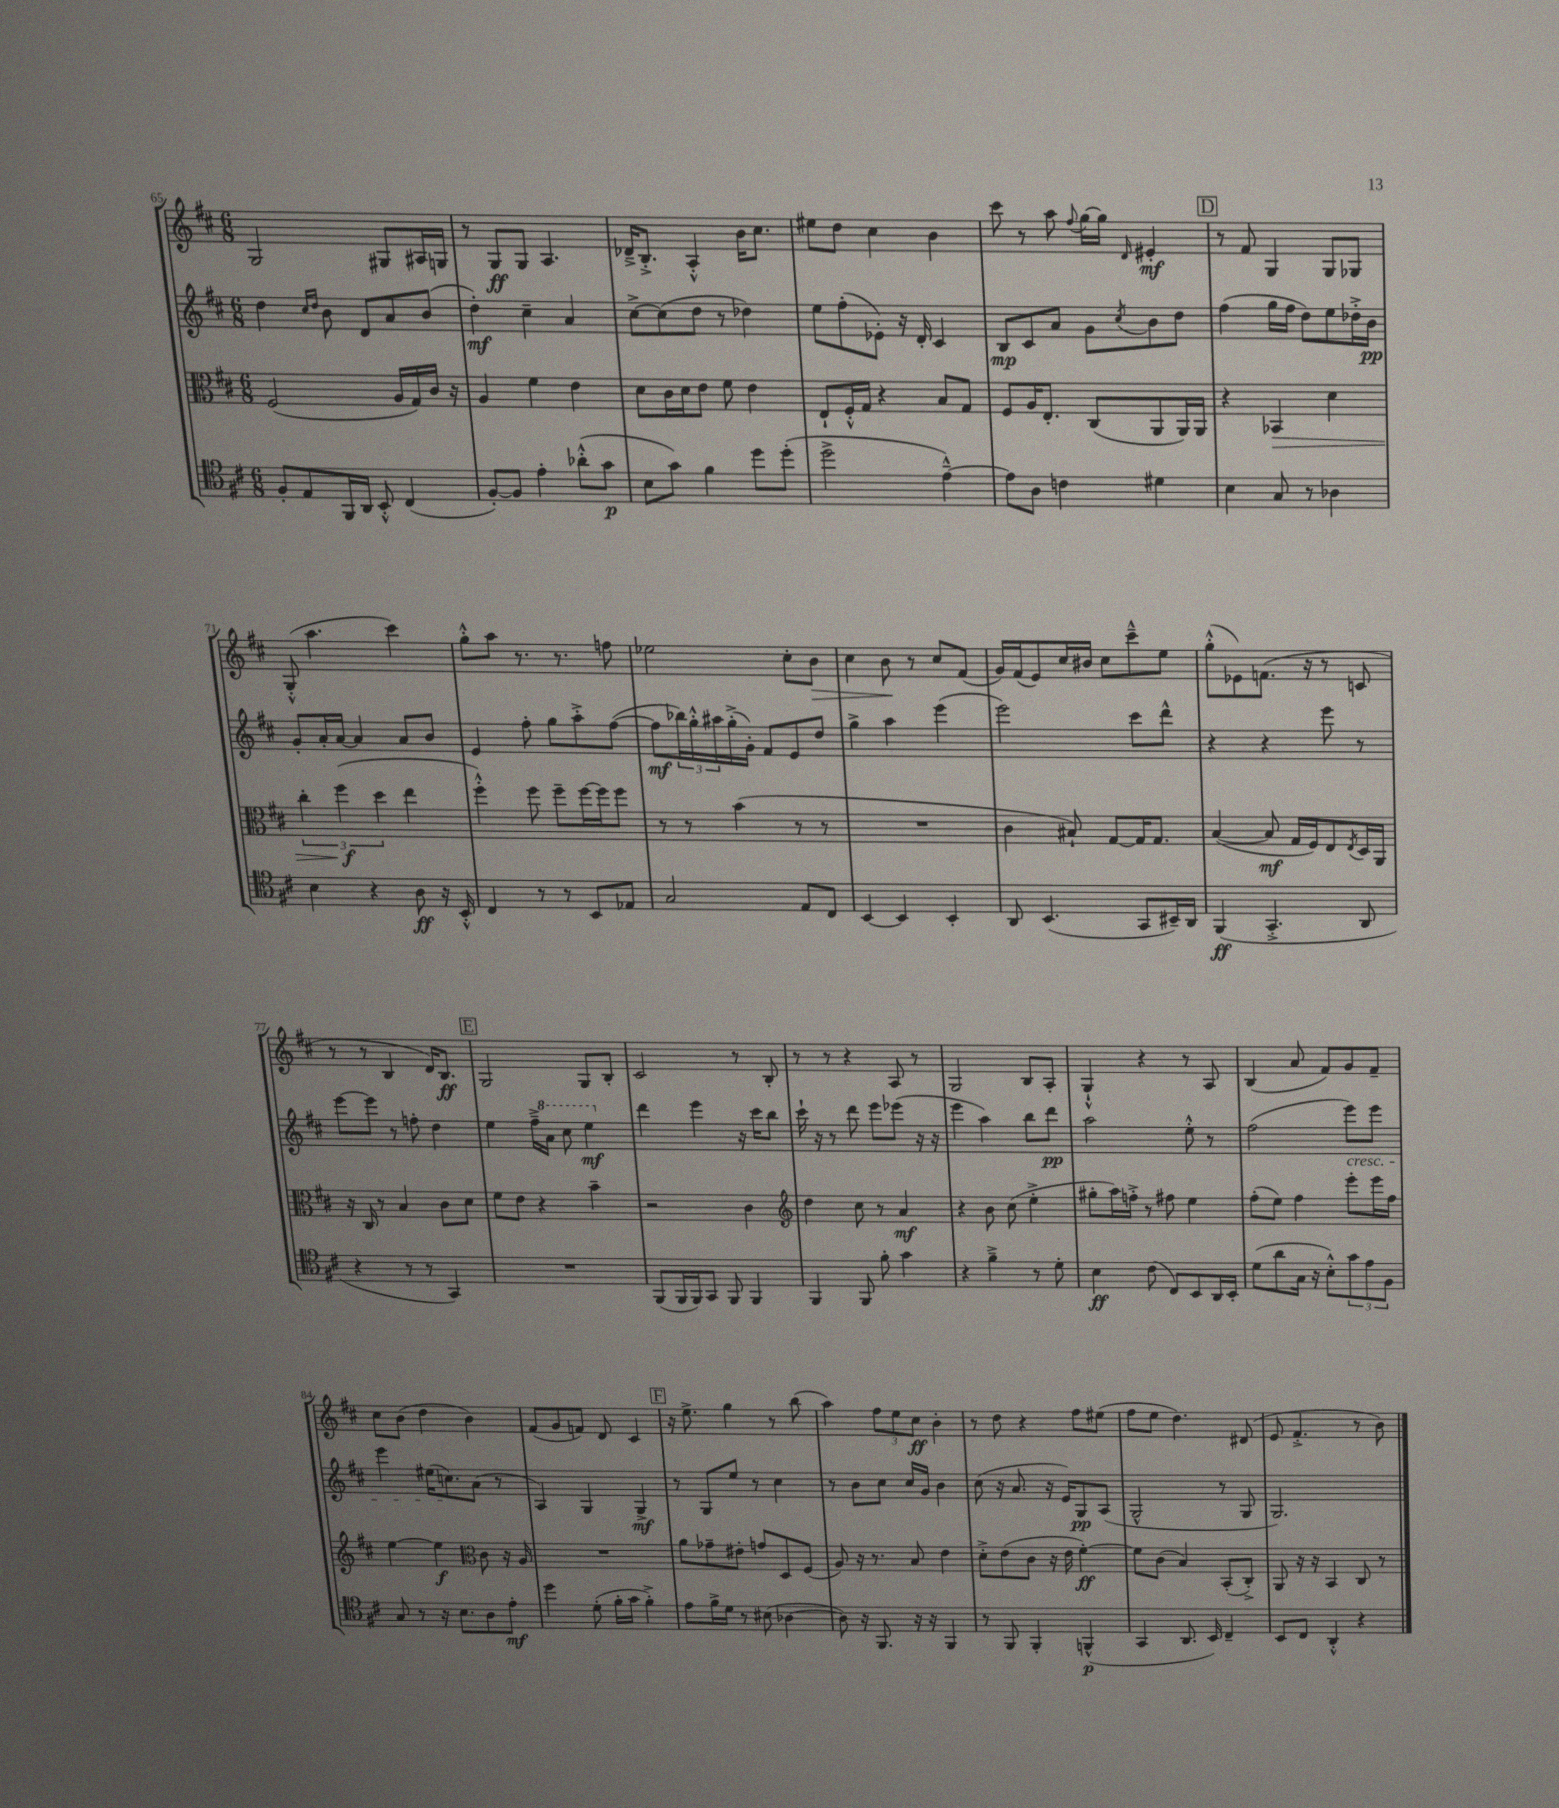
<<
\new StaffGroup <<
\new Staff = "s0" {
    \clef treble \key d \major \numericTimeSignature \time 6/8
    g2 gis8 ais16 g16 |
    r8 g8\ff g8 a4. |
    des'16---> b8.-.-> a4-.-^ b'16 cis''8. |
    eis''8 d''8 cis''4 b'4 |
    cis'''8 r8 a''8 \appoggiatura { fis''8 } g''16~ g''16 \grace { d'16 } eis'4-.\mf |
    \mark \markup { \box "D" } r8 fis'8 g4 g8 ges8 |
    g8-.-^( a''4. cis'''4) |
    g''8-.-^ a''8 r8. r8. f''8 |
    ees''2 cis''8-. b'8\> |
    cis''4 b'8\! r8 cis''8 fis'8( |
    g'16) fis'16( e'8) cis''16 bis'16 cis''8 cis'''8---^ e''8 |
    g''8-.-^( ees'8) f'8.( r16 r8 c'8 |
    r8 r8 b4 d'16) b8.\ff |
    \mark \markup { \box "E" } g2 g8 b8-. |
    cis'2 r8 b8-. |
    r8 r8 r4 a8 r8 |
    g2 b8 a8-. |
    g4-!-^ r4 r8 a8 |
    b4( a'8 fis'8) g'8 fis'8-- |
    cis''8 b'8( d''4 b'4) |
    fis'8( g'8 f'8) d'8 cis'4 |
    \mark \markup { \box "F" } r16 e''8.-> g''4 r8 b''8( |
    a''4) \tuplet 3/2 { fis''8 e''8 cis''8\ff } b'4-. |
    r8 d''8 r4 fis''8 eis''8( |
    fis''8 e''8 d''4.) dis'8( |
    e'8 fis'4.-.-> r8 b'8) \bar "|." |
}
\new Staff = "s1" {
    \clef treble \key d \major \numericTimeSignature \time 6/8
    d''4 \grace { cis''16 d''16 } b'8 d'8 a'8 b'8( |
    d''4-.\mf) cis''4-- a'4 |
    cis''8~-> cis''8( d''8 r8 des''4) |
    e''8 fis''8-.( ees'8-.) r16 d'16-. cis'4 |
    b8\mp cis'8 a'8 g'8 \acciaccatura { cis''8 } b'8 d''8 |
    \mark \markup { \box "D" } fis''4( g''16 fis''16 d''8) e''8 des''16-.-> b'16\pp |
    g'8-. a'16-. a'16~ a'4 a'8 b'8 |
    e'4 fis''8-. g''8 a''8-.-> fis''8~( |
    fis''8\mf \tuplet 3/2 { bes''16) g''16-.-^ ais''16 } g''16-.->( g'16-.) fis'8 e'8 d''8 |
    g''4-> a''4 e'''4( |
    e'''2) cis'''8 d'''8-^ |
    r4 r4 e'''8 r8 |
    e'''8~ e'''8 r8 f''8-. d''4 |
    \mark \markup { \box "E" } e''4 fis''16---> \ottava #1 a''16 cis'''8 e'''4\mf \ottava #0 |
    d'''4 e'''4 r16 cis'''16 b''8 |
    cis'''16-! r16 r8 d'''8 e'''8 ees'''8( r16 r16 |
    e'''4 a''4) b''8 d'''8\pp |
    a''2 e''8-.-^ r8 |
    fis''2( e'''8\cresc) e'''8 |
    e'''4 eis''16( c''8.\!) a'8( r8 |
    a4) g4 g4->\mf |
    \mark \markup { \box "F" } r8 g8 e''8 r8 cis''4 |
    r8 b'8 cis''8 cis''16 g'16 b'4 |
    cis''8( r16 a'8. r16 e'16) g8\pp a8( |
    g2-^ r8 g8 |
    g2.) \bar "|." |
}
\new Staff = "s2" {
    \clef alto \key d \major \numericTimeSignature \time 6/8
    fis2( a16 g16) cis'16 r16 |
    a4 fis'4 e'4 |
    d'8 cis'16 d'16 e'8 fis'8 e'4 |
    e8-! fis16-.-^ g16 r4 b8 g8 |
    fis8 a16 e8.-. cis8( a,8 a,16) a,16 |
    \mark \markup { \box "D" } r4 bes,4\> d'4 |
    \tuplet 3/2 { cis''4-. fis''4\f\!( d''4 } e''4 |
    fis''4-.-^) fis''8 fis''8-- fis''16~ fis''16 fis''8 |
    r8 r8 b'4( r8 r8 |
    R2. |
    cis'4 bis8-!) g8~ g16 g8. |
    b4~( b8\mf g16 fis16) e8 \acciaccatura { e8 } d16 a,16 |
    r16 cis16 r8 b4 cis'8 d'8 |
    \mark \markup { \box "E" } fis'8 e'8 r4 b'4-- |
    r2 cis'4 |
    \clef treble d''4 cis''8 r8 a'4\mf |
    r4 b'8 cis''8( e''4-.-> |
    gis''8-. a''16) f''16-.-> r8 fis''8 e''4 |
    fis''8-.( e''8) fis''4 e'''8-. e'''16 fis''16 |
    e''4~ e''4\f \clef alto cis'8 r16 a16 |
    R2. |
    \mark \markup { \box "F" } a'8 ges'8-- eis'8-. g'8 d8 fis8( |
    a8) r16 r8. b8 e'4 |
    d'8-.-> e'8( cis'8 r16 e'16 fis'4~-.\ff) |
    fis'8 cis'8( b4) b,8-.( cis8-.->) |
    a,8 r16 r16 b,4 cis8 r8 \bar "|." |
}
\new Staff = "s3" {
    \clef tenor \key d \major \numericTimeSignature \time 6/8
    fis8-. e8 fis,16 a,16 b,8-.-^ cis4( |
    fis8~-.) fis8 e'4-. aes'8-.-^( g'8\p |
    b8 g'8) fis'4 d''8 d''8-.( |
    d''2-> e'4~---^) |
    e'8 a8 c'4 dis'4 |
    \mark \markup { \box "D" } b4 g8 r8 aes4 |
    b4 r4 a8\ff r16 b,16-.-^ |
    cis4 r8 r8 b,8 ees8 |
    g2 e8 cis8 |
    b,4~ b,4 b,4-. |
    a,8 b,4.( g,8 bis,16--) a,16 |
    fis,4\ff( g,4.-.-> a,8 |
    r4 r8 r8 g,4) |
    \mark \markup { \box "E" } R2. |
    fis,8( fis,16 fis,16) g,8 fis,8 fis,4 |
    fis,4 fis,8 fis'8-. g'4 |
    r4 fis'4---> r8 d'8-. |
    b4\ff cis'8( cis8) b,8 a,16 b,16-. |
    d'8( a'8 g16 r16 b8-.-^) \tuplet 3/2 { g'8 e'8 fis8 } |
    g8 r8 r16 b8. a8 e'8-.\mf |
    d''4 d'8-.( fis'16-. g'16 fis'4-.->) |
    \mark \markup { \box "F" } e'8 fis'16-> d'16 r8 bis8( aes4~ |
    aes8) r16 fis,8. r16 r16 fis,4 |
    r8 fis,8 fis,4-. f,4-^\p( |
    g,4 a,8. b,16) cis4-- |
    b,8 cis8 a,4-.-^ r4 \bar "|." |
}
>>
>>
\layout { \context { \Score currentBarNumber = #65 } }
